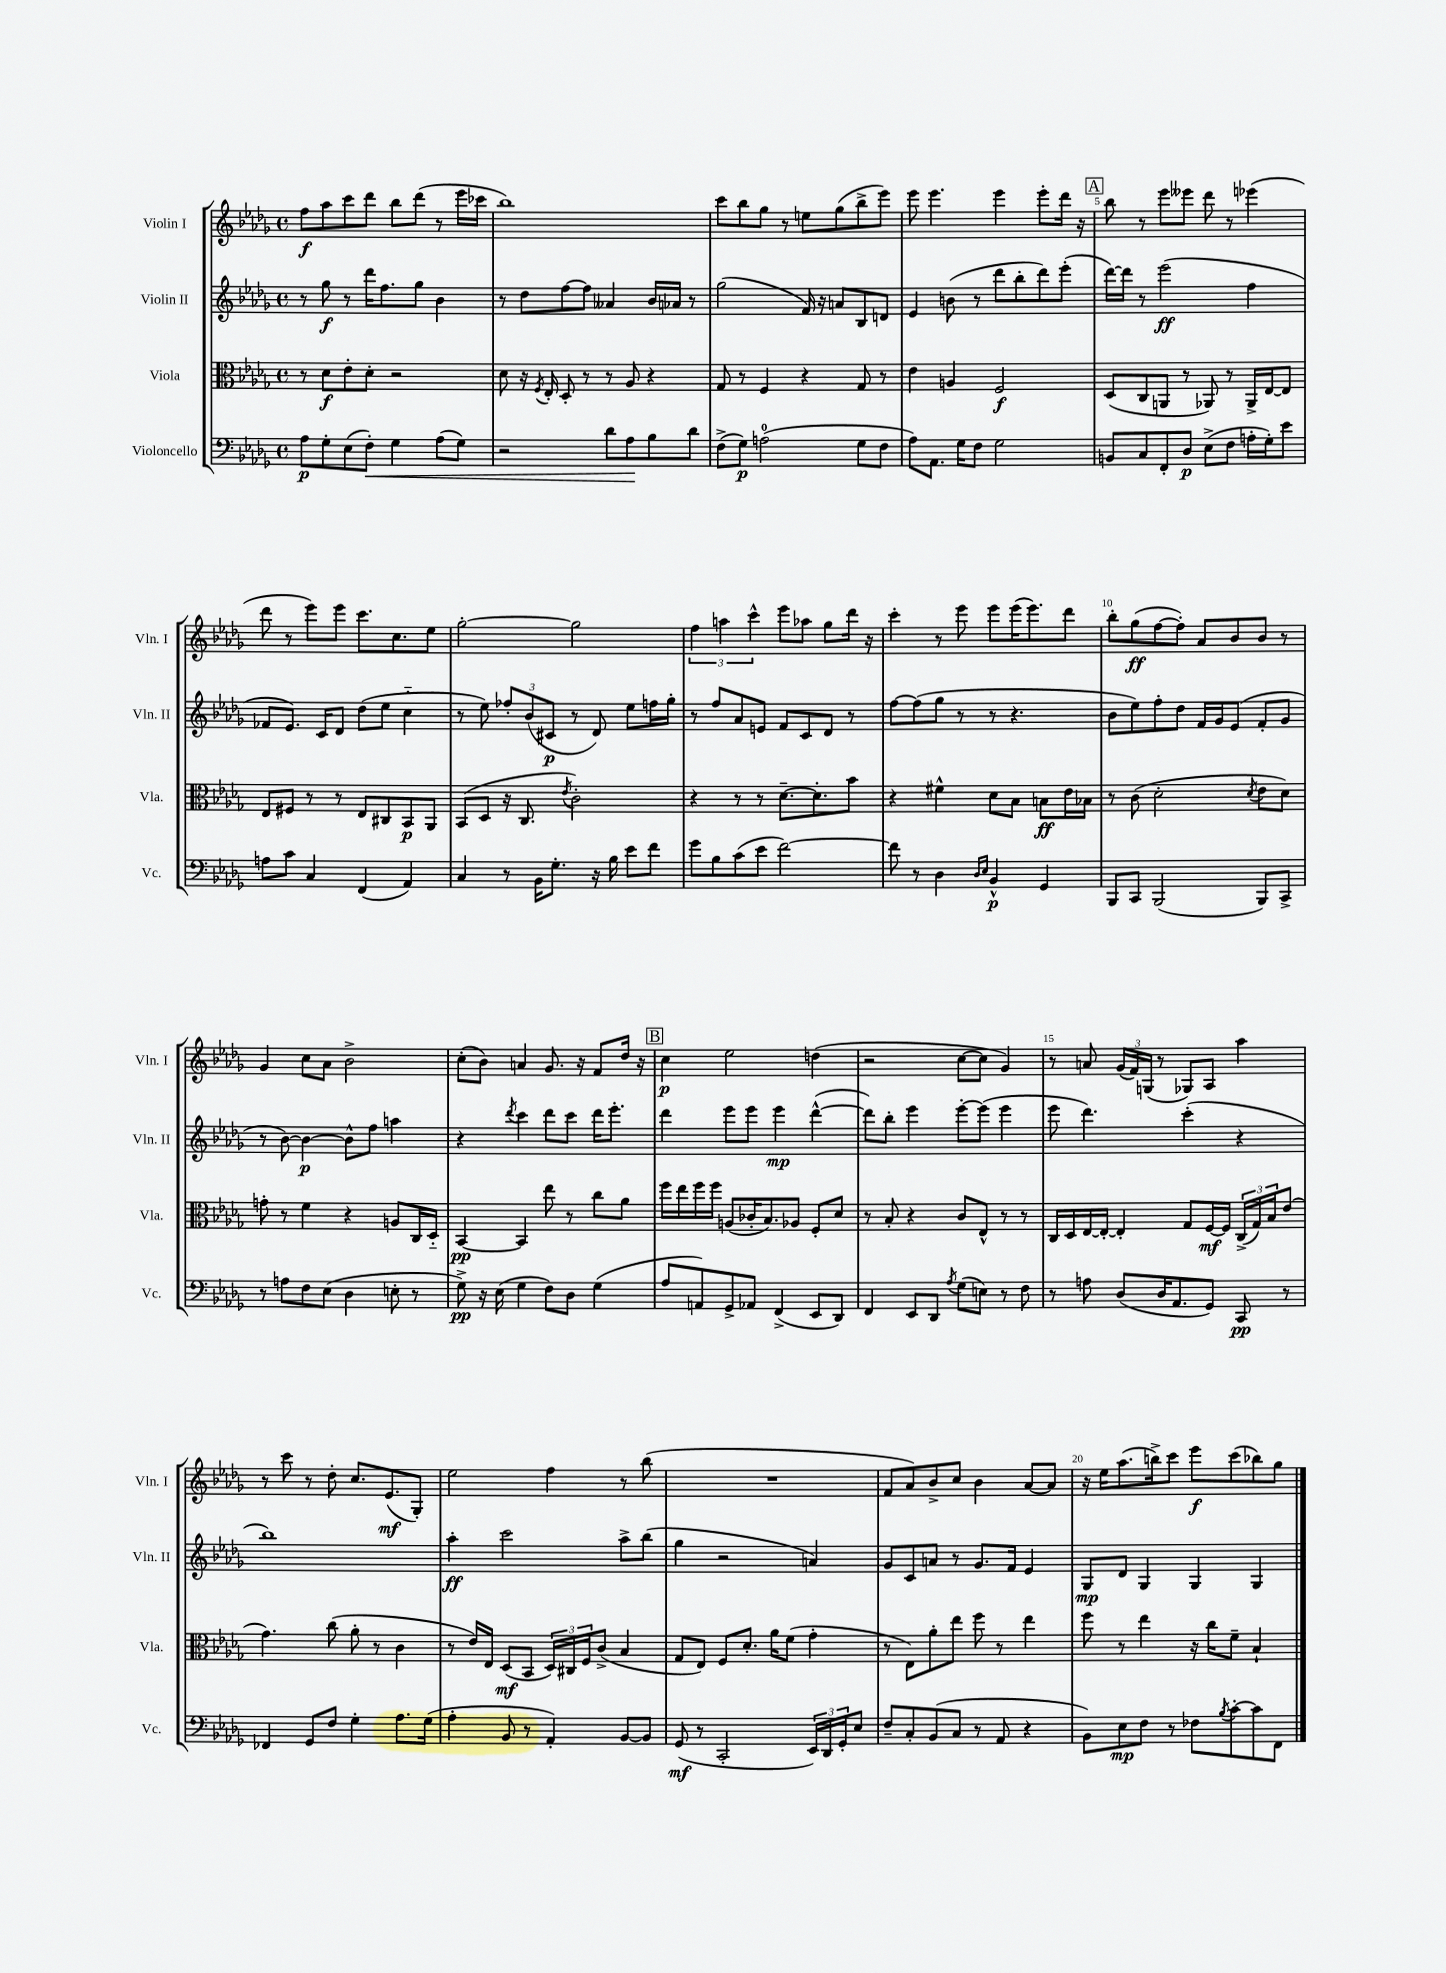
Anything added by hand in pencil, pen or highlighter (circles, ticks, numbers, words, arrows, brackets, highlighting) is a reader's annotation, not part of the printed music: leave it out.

**kern	**kern	**kern	**kern
*staff4	*staff3	*staff2	*staff1
*clefF4	*clefC3	*clefG2	*clefG2
*k[b-e-a-d-g-]	*k[b-e-a-d-g-]	*k[b-e-a-d-g-]	*k[b-e-a-d-g-]
*M4/4	*M4/4	*M4/4	*M4/4
*met(c)	*met(c)	*met(c)	*met(c)
8A-\L	8r	8r	8ff\L
8G-'\	8d-\L	8gg-\	8aa-\
(8E-\	8e-'\	8r	8ccc\
8F'\J)	8d-'\J	16ddd-\LK	8ddd-\J
.	.	8.ff\	.
4G-\	2r	.	8bb-\L
.	.	8gg-\J	(8ddd-\J
(8A-\L	.	4b-\	8r
8G-\J)	.	.	16eee-\LL
.	.	.	16ccc-\JJ
=	=	=	=
2r	8d-\	8r	1bb-)
.	16r	8dd-\L	.
.	8qF/	.	.
.	16E-'/	.	.
.	8D-'/	[8ff\	.
.	8r	8ff\]J	.
8d-\L	8r	4a--/	.
8A-\	8A-/	.	.
8B-\	4r	16b-/LL	.
.	.	16a-/JJ	.
8d-\J	.	8r	.
=	=	=	=
(8F^\L	8G-/	(2gg-\	8ccc\L
8G-\J)	8r	.	8bb-\
(2A\	4F/	.	8gg-\J
.	.	.	8r
.	4r	16f/)	8ee\L
.	.	16r	.
.	.	8a/L	(8gg-\
8G-\L	8G-/	8B-/	8bb-^\
8F\J	8r	8d/J	8eee-\J)
=	=	=	=
8A-\L)	4e-\	4e-/	8eee-\
8.AA-\J	.	.	4.eee-\
.	4A/	(8b\	.
16G-\LK	.	.	.
8F\J	.	8r	.
2G-\	2F/	8ddd-\L	4eee-\
.	.	8bb-'\	.
.	.	8ddd-\)	8eee-'\L
.	.	(8eee-'\J	16ddd-\Jk
.	.	.	16r
=	=	=	=
8BB/L	(8D-/L	[16ddd-\LL)	8bb-\
.	.	16ddd-\]JJ	.
8C/	8C/	8r	8r
8FF'/	8AA/J	(2eee-\	8eee-\L
8D-/J	8r	.	8eee--\J
(8E-^\L	8AA-/)	.	8ddd-\
8F\J	8r	.	8r
16A'\LL	16AA-^/LL	4ff\	(4eee-\
16G-'\J)	[16E-/J	.	.
8e-\J	8E-/]J	.	.
=	=	=	=
8A\L	8E-/L	8f-/L	8ddd-\
8c\J	8F#/J	8.e-/J)	8r
4C/	8r	.	8eee-\L)
.	.	16c/LK	.
.	8r	8d-/J	8eee-\J
(4FF/	8E-/L	(8dd-\L	8.ccc\L
.	8C#/	8ee-\J	.
.	.	.	8.cc\
4AA-/)	8BB-/	4cc'~\	.
.	8AA-/J	.	8ee-\J
=	=	=	=
4C/	(8BB-/L	8r	[2gg-'\
.	8D-/J	8ee-\)	.
8r	16r	12ff-'/L	.
.	8.C/	.	.
.	.	(12b-/	.
16BB-\LK	.	.	.
.	.	12c#/J	.
8.G-'\J	.	.	.
.	8qe-/	.	.
.	2c'\)	8r	2gg-\]
16r	.	8d-/)	.
16B-\	.	.	.
8e-\L	.	8ee-\L	.
8f\J	.	16ff\L	.
.	.	16gg-'\JJ	.
=	=	=	=
8g-\L	4r	8r	6ff\
8B-\	.	8ff/L	.
.	.	.	6aa\
(8c\	8r	8a-/	.
.	.	.	6ccc^^\
8e-\J	8r	8e/J	.
[2f\)	[8.d-~\L	8f/L	8eee-\L
.	.	8c/	8aa-\J
.	8.d-'\]	.	.
.	.	8d-/J	8gg-\L
.	8b-\J	8r	16ddd-\Jk
.	.	.	16r
=	=	=	=
8f\]	4r	[8ff\L	4ccc'\
8r	.	(8ff\]	.
4D-\	4f#^^\	8gg-\J	8r
.	.	8r	8eee-\
16qqD-/LL	.	.	.
16qqE-/JJ	.	.	.
4BB-^^/	8d-\L	8r	8eee-\L
.	8B-\J	4.r	(16eee-\K
.	.	.	8.eee-\)
4GG-/	8B\L	.	.
.	16e-\L	.	8ddd-\J
.	16B-\JJ	.	.
=	=	=	=
8BBB-/L	8r	8b-\L	8bb-'\L
8CC/J	(8c\	8ee-\)	(8gg-\
(2BBB-/	2d-'\	8ff'\	[8ff\
.	.	8dd-\J	8ff'\]J)
.	.	16f/LL	8a-/L
.	.	16g-/J	.
.	.	(8e-/J	8b-/
.	8qd-/	.	.
8BBB-/L)	8e-\L	8f'/L	8b-/J
8CC^/J	8d-\J)	8g-/J	8r
=	=	=	=
8r	8g'\	8r	4g-/
8A\L	8r	[8b-\)	.
8F\	4f\	4b-\_	8cc\L
(8E-\J	.	.	8a-\J
4D-\	4r	8b-^^\]L	2b-^\
.	.	8ff\J	.
8E'\	8A/L	4aa\	.
8r	16C/L	.	.
.	16D-'~/JJ	.	.
=	=	=	=
8G-^\)	[4BB-/	4r	(8cc'\L
16r	.	.	8b-\J)
(16E-\	.	.	.
.	.	8qddd-/	.
4G-\	4BB-/]	4ccc\	4a/
8F\L)	8ee-\	8ddd-\L	8.g-/
8D-\J	8r	8ccc\J	.
.	.	.	16r
(4G-\	8cc\L	16ddd-\LK	8f/L
.	.	8.eee-'\J	.
.	8a-\J	.	16dd-/Jk
.	.	.	16r
=	=	=	=
8A-/L	16ff\LL	4ddd-\	4cc\
.	16ee-\	.	.
8AA/)	16ff\	.	.
.	16ff\JJ	.	.
8GG-^/	(8A/L	8eee-\L	2ee-\
8AA-/J	16c-'/K	8eee-\J	.
.	8.B-/)	.	.
(4FF^/	.	4eee-\	.
.	8A-/J	.	.
8EE-/L	8F'/L	([4ddd-^^\	(4dd\
8DD-/J)	8d-/J	.	.
=	=	=	=
4FF/	8r	8ddd-\]L)	2r
.	8B-'/	8bb-'\J	.
8EE-/L	4r	4eee-\	.
8DD-/J	.	.	.
8qA-/	.	.	.
(8G-\L	8c/L	[8eee-'\L	[8cc\L
8E\J)	8E-^^/J	(8eee-\]J	8cc\]J
8r	8r	4eee-\	4g-/)
8F\	8r	.	.
=	=	=	=
8r	16C/LL	8eee-\	8r
.	16D-/	.	.
8A\	[16E-/	4.ddd-\)	8a/
.	16E-'/_JJ	.	.
(8D-/L	4E-'/]	.	(24g-/LL
.	.	.	24f/)
.	.	.	(24G/JJ
16D-/K	.	.	8r
8.AA-/	.	.	.
.	8G-/L	(4ccc'\	8G-/L)
8GG-/J)	[16F/L	.	8A-/J
.	16F/]JJ	.	.
8CC/	(24C^/LL	4r	4aa-\
.	24G-/)	.	.
.	24B-/J	.	.
8r	(8e-/J	.	.
=	=	=	=
4FF-/	4.g-\)	1bb-)	8r
.	.	.	8ccc\
8GG-/L	.	.	8r
8F/J	(8cc\	.	8dd-'\
4G-'\	8a-'\	.	8.cc/L
.	8r	.	.
.	.	.	(8.e-/
8.A-\L	4c\	.	.
.	.	.	8G-'/J)
(16G-\Jk	.	.	.
=	=	=	=
4A-'\	8r	4aa-'\	2ee-\
.	16e-/LL)	.	.
.	16E-/JJ	.	.
8BB-/	(8D-/L	2ccc\	.
8r	8BB-/J	.	.
4AA-'/)	24D-/LL)	.	4ff\
.	24C#/	.	.
.	24F/J	.	.
.	(8c^/J	.	.
[8BB-/L	4B-/	8aa-^\L	8r
8BB-/]J	.	(8bb-\J	(8bb-\
=	=	=	=
(8GG-/	8G-/L	4gg-\	1r
8r	8E-/J)	.	.
2CC'/	8F/L	2r	.
.	8.d-'/J	.	.
.	16a-\LK	.	.
.	(8f\J	.	.
24EE-/LL)	4g-'\	4a/)	.
24DD-/	.	.	.
24GG-'/J	.	.	.
8E-/J	.	.	.
=	=	=	=
8F~/L	8r	8g-/L	8f/L
8C'/	8E-\L)	8c/	8a-/)
(8BB-/	8a-'\	8a/J	8b-^/
8C/J	8ee-\J	8r	8cc/J
8r	8ff\	8.g-/L	4b-\
8AA-/	8r	.	.
.	.	16f/Jk	.
4r	4ee-\	4e-/	[8a-/L
.	.	.	8a-/]J
=	=	=	=
8BB-\L)	8ff\	8G-/L	16r
.	.	.	16ee-\LK
8E-\	8r	8d-/J	(8.aa-\
8F\J	4ee-\	4G-/	.
.	.	.	16bb^\k)
8r	.	.	8ccc\J
8F-\L	16r	4G-/	8eee-\L
.	16cc\LK	.	.
8qB-/	.	.	.
[8c'\	8f~\J	.	(8ccc\
8c\]	4B-`/	4G-/	8bb-\)
8FF\J	.	.	8gg-\J
==	==	==	==
*-	*-	*-	*-
